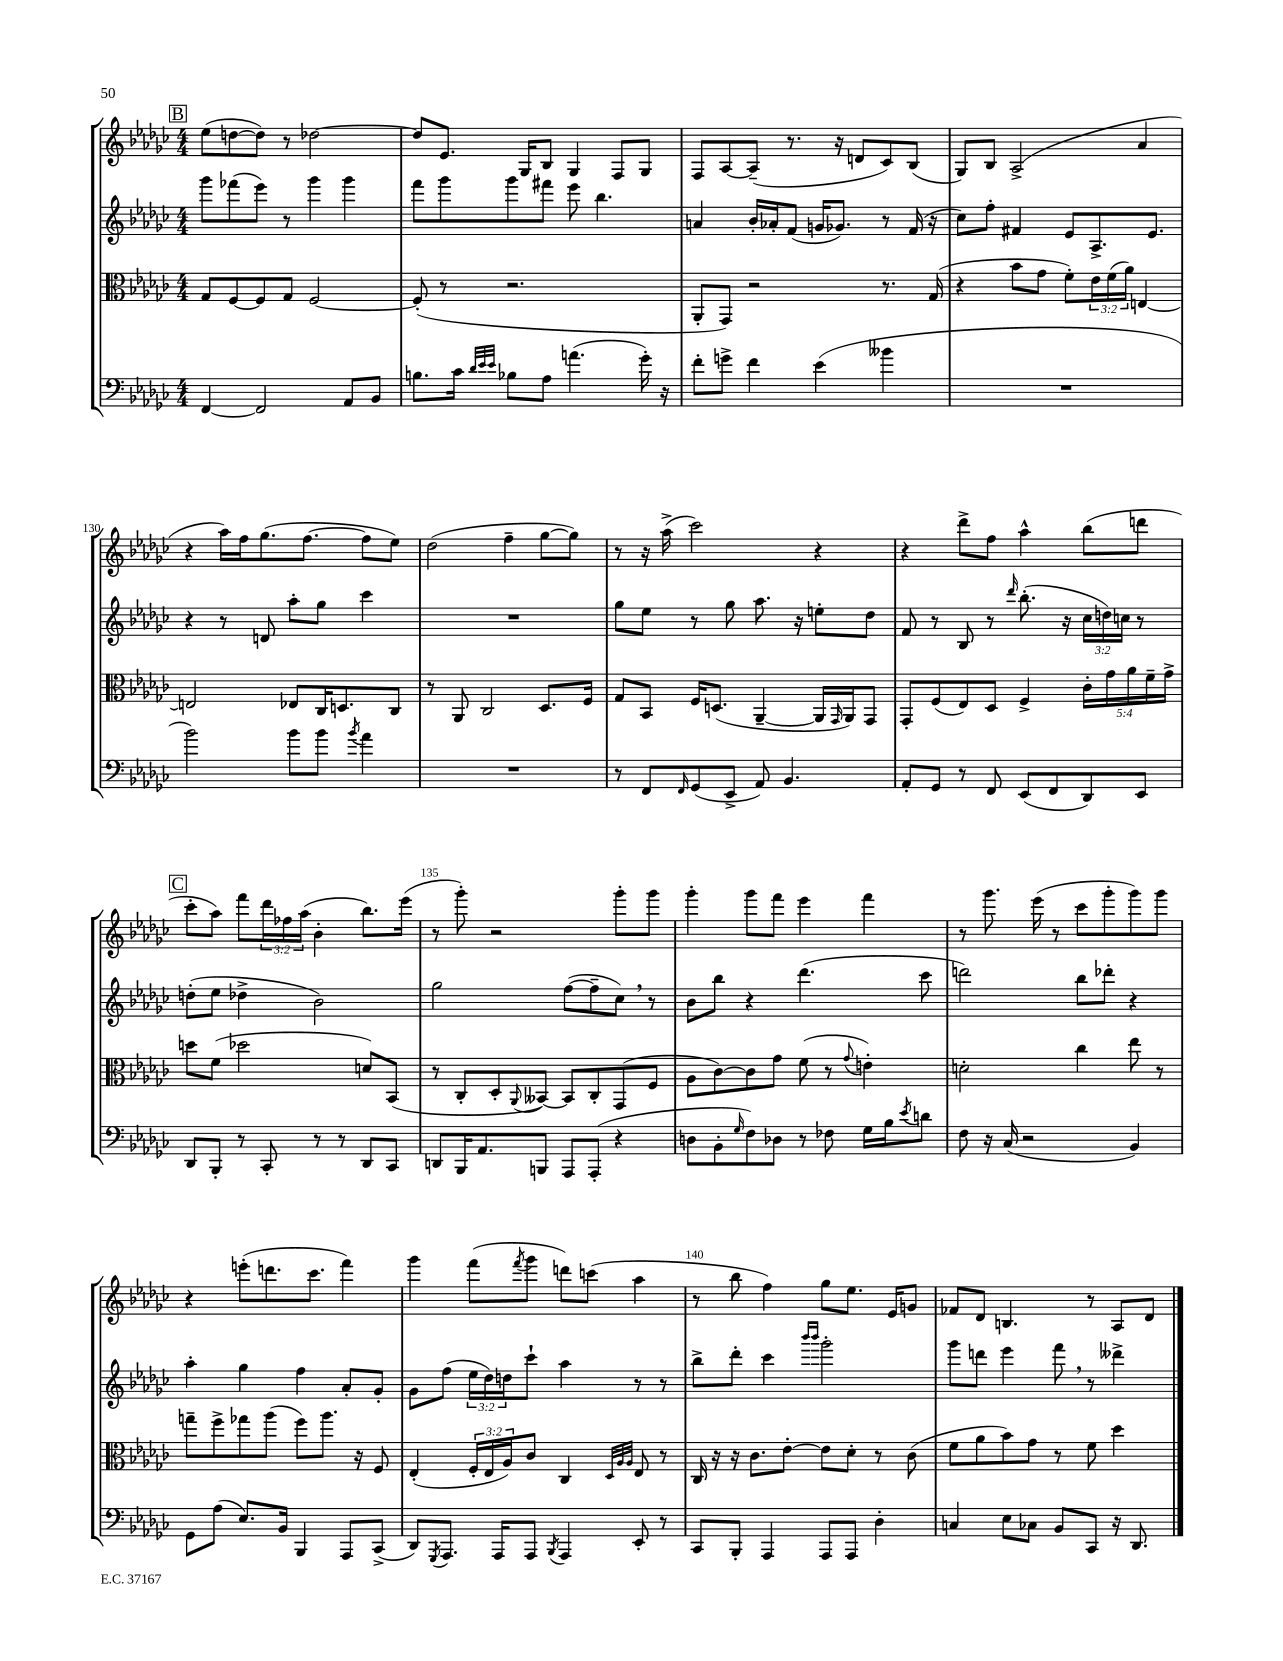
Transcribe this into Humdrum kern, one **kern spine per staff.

**kern	**kern	**kern	**kern
*staff4	*staff3	*staff2	*staff1
*clefF4	*clefC3	*clefG2	*clefG2
*k[b-e-a-d-g-c-]	*k[b-e-a-d-g-c-]	*k[b-e-a-d-g-c-]	*k[b-e-a-d-g-c-]
*M4/4	*M4/4	*M4/4	*M4/4
[4FF	8G-	8ggg-	(8ee-
.	[8F	(8fff-	[8dd
2FF]	8F]	8eee-)	8dd])
.	8G-	8r	8r
.	[2F	4ggg-	[2dd-
8AA-	.	4ggg-	.
8BB-	.	.	.
=	=	=	=
8.B	(8F']	8fff	8dd-]
.	8r	8ggg-	8.e-
16c-	.	.	.
32qqd-	.	.	.
32qqe-	.	.	.
32qqe-	.	.	.
8B-	2.r	8ggg-	.
.	.	.	16G-
8A-	.	8fff#	8B-
(4.a	.	8eee-	4G-
.	.	4.bb-	.
.	.	.	8F
16g-')	.	.	8G-
16r	.	.	.
=	=	=	=
8f'	8AA-'	4a	8F
8g^	8GG-)	.	[8A-
4f	2r	16b-'	(8A-~]
.	.	16a-'	.
.	.	(8f	8.r
(4e-	.	16g	.
.	.	8.g-)	16r
.	.	.	8d
4b--	8.r	8r	8c-)
.	.	(16f	(8B-
.	(16G-	16r	.
=	=	=	=
1r	4r	8cc-)	8G-)
.	.	8ff'	8B-
.	8b-	4f#	(2A-^
.	8g-	.	.
.	8f')	8e-	.
.	24e-	8.A-^	.
.	(24f	.	.
.	24a-)	.	.
.	[4E	.	4a-
.	.	8.e-	.
=	=	=	=
2b-)	2E]	4r	4r
.	.	8r	16aa-)
.	.	.	16ff
.	.	8d	(8.gg-
8b-	8E-	8aa-'	.
.	.	.	[8.ff
8b-	16C-	8gg-	.
.	8.D	.	.
8qb-	.	.	.
4a-	.	4ccc-	8ff]
.	8C-	.	8ee-)
=	=	=	=
1r	8r	1r	(2dd-
.	8AA-	.	.
.	2C-	.	.
.	.	.	4ff~
.	8.D-	.	[8gg-
.	.	.	8gg-])
.	16F	.	.
=	=	=	=
8r	8G-	8gg-	8r
8FF	8BB-	8ee-	16r
.	.	.	(16aa-^
16qqFF	.	.	.
(8GG-	16F	8r	2ccc-)
.	(8.D	.	.
8EE-^	.	8gg-	.
8AA-)	[4AA-~	8.aa-	.
4.BB-	.	.	.
.	.	16r	.
.	16AA-]	8ee'	4r
.	16qqGG-	.	.
.	16AA-)	.	.
.	8GG-	8dd-	.
=	=	=	=
8AA-'	8GG-'	8f	4r
8GG-	(8F	8r	.
8r	8E-)	8B-	8ddd-^
8FF	8D-	8r	8ff
.	.	16qqddd-	.
(8EE-	4F^	(8.bb-'	4aa-^^
8FF	.	.	.
.	.	16r	.
8DD-)	20c-'	24cc-	(8bb-
.	.	24dd)	.
.	20g-	.	.
.	.	24cc	.
.	20a-	.	.
8EE-	.	8r	8ddd
.	20f~	.	.
.	20g-^	.	.
=	=	=	=
8DD-	8dd	(8dd'	8ccc-'
8BBB-'	(8f	8ee-	8aa-)
8r	2dd-	4dd-^	8fff
8CC-'	.	.	24ddd-
.	.	.	24ff-
.	.	.	(24aa-
8r	.	2b-)	4b-'
8r	.	.	.
8DD-	8d)	.	8.bb-)
8CC-	(8BB-	.	.
.	.	.	(16eee-
=	=	=	=
8DD	8r	2gg-	8r
16BBB-	8C-'	.	8ggg-')
8.AA-	.	.	.
.	8D-'	.	2r
.	8qqAA-	.	.
8BBB	[8BB--)	.	.
8AAA-	8BB--]	([8ff	.
(8AAA-'	8C-'	8ff~]	.
4r	(8GG-	8cc-)	8ggg-'
.	8F	8r	8ggg-
=	=	=	=
8D	8A-	8b-	4ggg-'
8BB-'	[8c-)	8bb-	.
16qqG-	.	.	.
8F)	8c-]	4r	8ggg-
8D-	8g-	.	8fff
8r	(8f	(4.ddd-	4eee-
8F-	8r	.	.
.	8qqg-	.	.
16G-	4e')	.	4fff
16B-	.	.	.
8qe-	.	.	.
8d	.	8ccc-	.
=	=	=	=
8F	2d'	2ddd)	8r
16r	.	.	8.ggg-
(16C-	.	.	.
2r	.	.	.
.	.	.	(16eee-
.	.	.	8r
.	4cc-	8bb-	8ccc-
.	.	8ddd-'	8ggg-'
4BB-)	8ee-	4r	8ggg-)
.	8r	.	8ggg-
=	=	=	=
8GG-	8gg~	4aa-'	4r
(8A-	8ff^	.	.
8.E-)	8gg-	4gg-	(8eee'
.	(8aa-	.	8.ddd
16BB-	.	.	.
4BBB-	8ff)	4ff	.
.	.	.	8.ccc-
.	8.aa-	.	.
8AAA-	.	8a-'	4fff)
.	16r	.	.
(8CC-^	8F	8g-'	.
=	=	=	=
8DD-)	(4E-'	8g-	4ggg-
8qGGG-	.	.	.
8.AAA-	.	(8ff	.
.	24F'	24ee-	(8fff
.	24E-	24dd-)	.
16AAA-	.	.	.
.	24A-)	24dd	.
.	.	.	8qfff
8AAA-	8c-	8ccc-`	8ggg-
8qBBB-	.	.	.
4AAA-	4C-	4aa-	8ddd)
.	.	.	(8ccc
.	32qqD-	.	.
.	32qqA-	.	.
.	32qqA-	.	.
8EE-'	8E-	8r	4aa-
8r	8r	8r	.
=	=	=	=
8CC-	16C-	8bb-^	8r
.	16r	.	.
8BBB-'	16r	8ddd-'	8bb-
.	8.c-	.	.
4AAA-	.	4ccc-	4ff)
.	[8e-'	.	.
.	.	16qqbbb-	.
.	.	16qqbbb-	.
8AAA-	8e-]	2ggg-'	8gg-
8AAA-	8d-'	.	8.ee-
4D-'	8r	.	.
.	.	.	16e-
.	(8c-	.	8g
=	=	=	=
4C	8f	8ggg-	8f-
.	8a-	8ddd	8d-
8E-	8b-)	4eee-	4.B
8C-	8g-	.	.
8BB-	8r	8fff	.
8CC-	8f	8r	8r
16r	4dd-	4ddd--^	8A-
8.DD-	.	.	.
.	.	.	8d-
==	==	==	==
*-	*-	*-	*-
